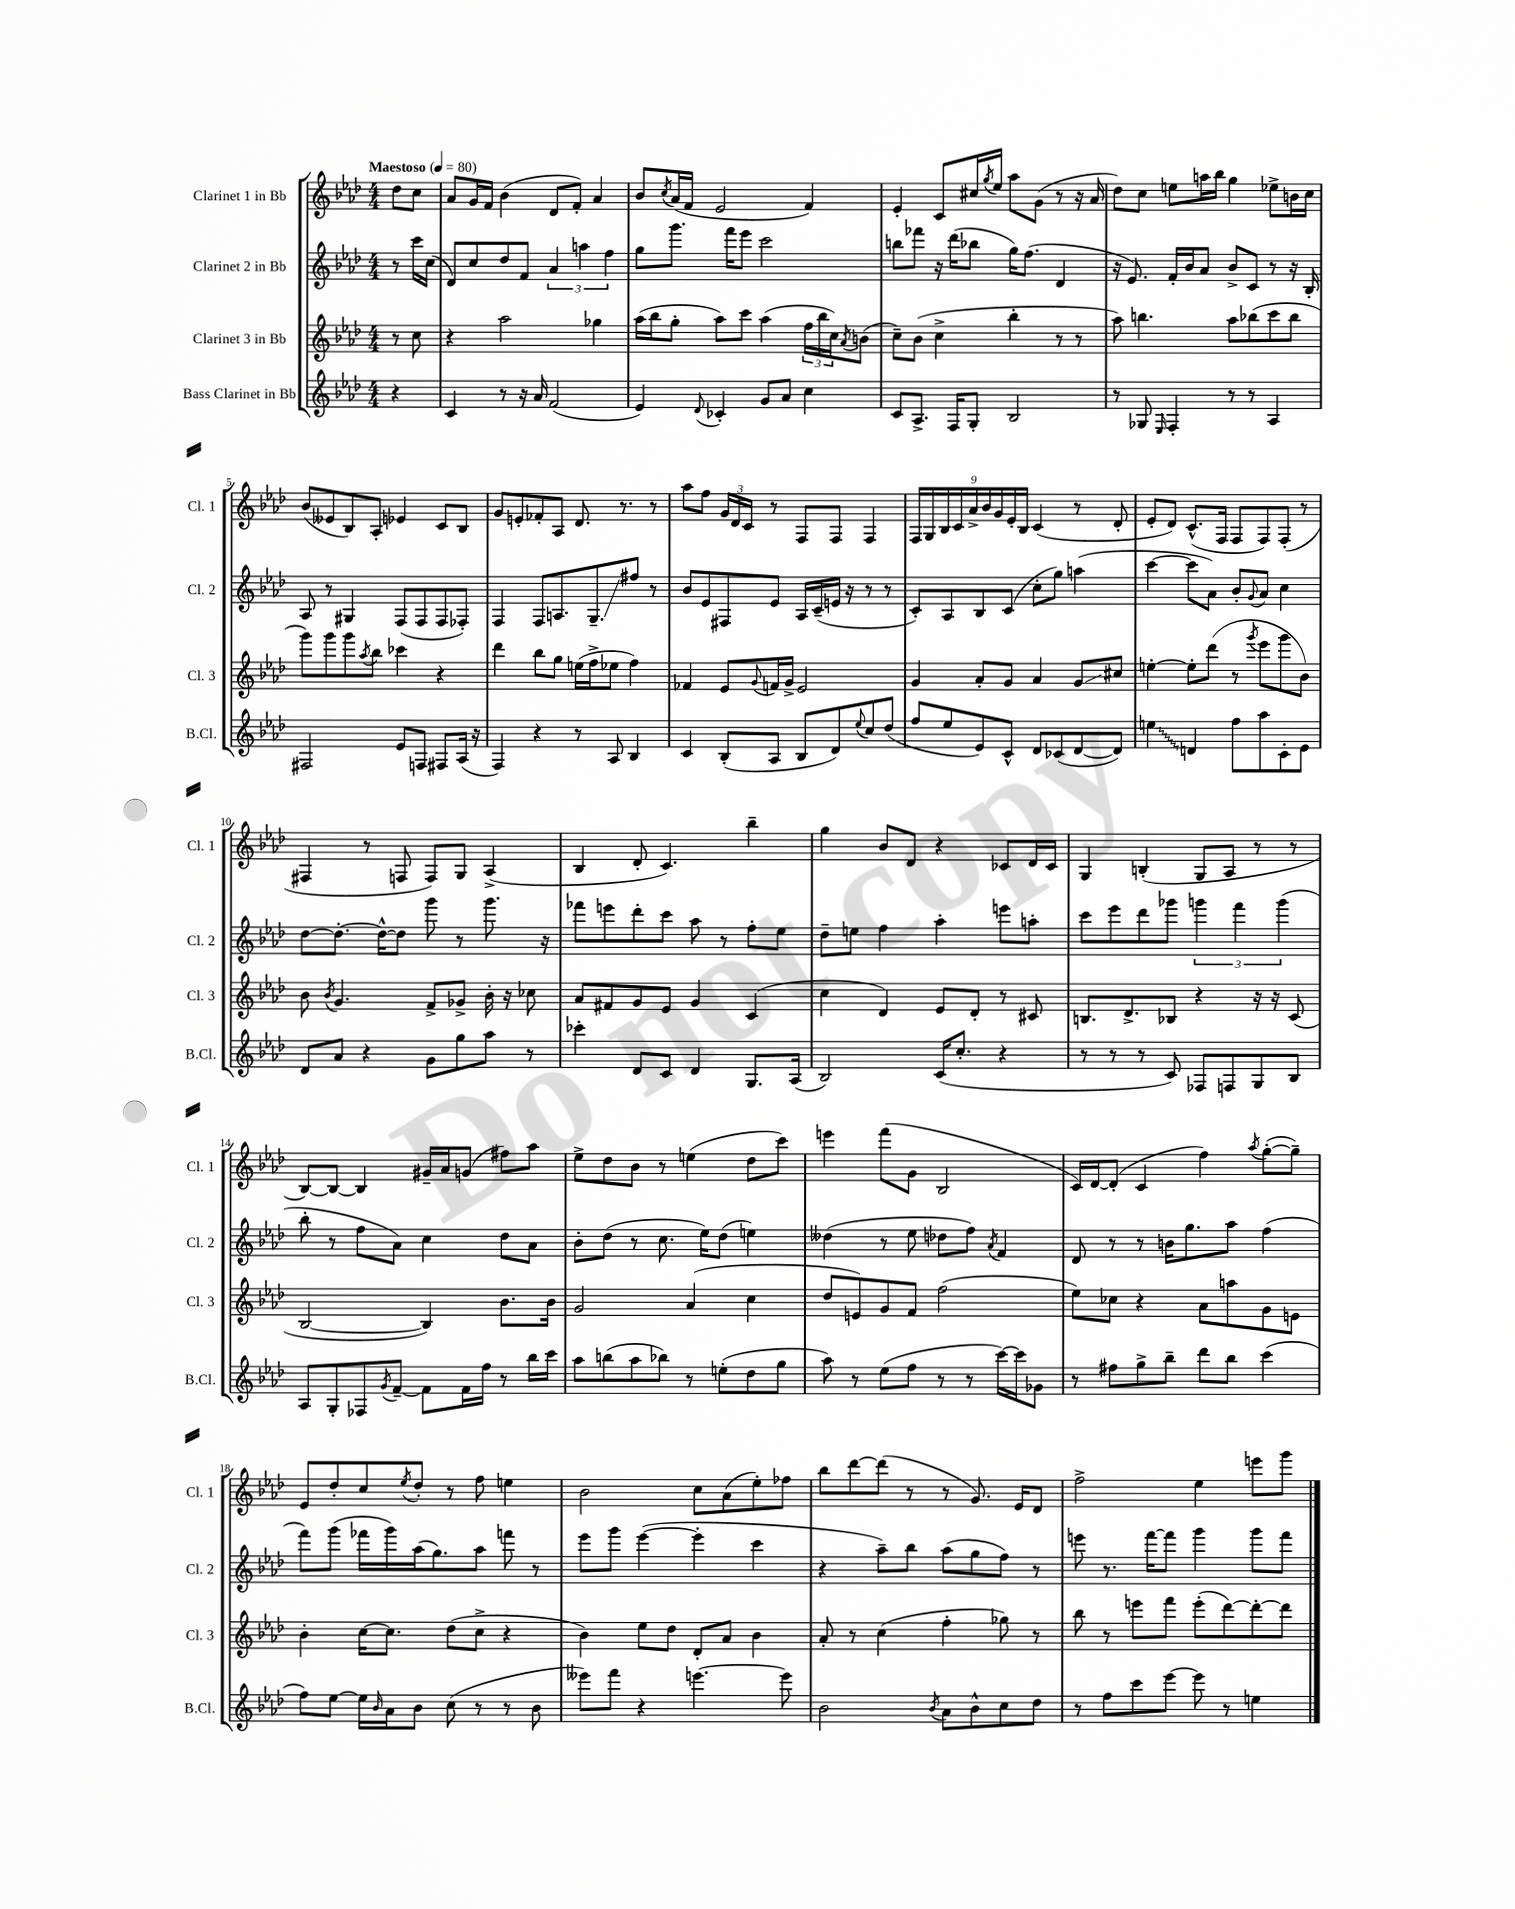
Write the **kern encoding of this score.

**kern	**kern	**kern	**kern
*staff4	*staff3	*staff2	*staff1
*clefG2	*clefG2	*clefG2	*clefG2
*k[b-e-a-d-]	*k[b-e-a-d-]	*k[b-e-a-d-]	*k[b-e-a-d-]
*M4/4	*M4/4	*M4/4	*M4/4
*MM80	*MM80	*MM80	*MM80
4r	8r	8r	8dd-\L
.	8cc\	16ccc\LL	8cc\J
.	.	(16cc\JJ	.
=	=	=	=
4c/	4r	8d-/L)	8a-/L
.	.	8cc/	16g/L
.	.	.	16f/JJ
8r	2aa-\	8dd-/	(4b-\
16r	.	8f/J	.
16a-/	.	.	.
(2f/	.	6a-/	8d-/L
.	.	.	8f'/J)
.	.	6aa\	.
.	4gg-\	.	4a-/
.	.	6ff\	.
=	=	=	=
4e-/)	(16aa-\LL	8gg\L	8b-/L
.	16bb-\J	.	.
.	.	.	8qcc/
.	8gg'\J	8.ggg\J	(16a-/L
.	.	.	16f/JJ
8qqd-/	.	.	.
4c-'/	8aa-\L)	.	2e-/
.	.	16fff\LK	.
.	8ccc\J	8eee-\J	.
8g/L	(4aa-\	2ccc\	.
8a-/J	.	.	.
4cc\	24ff\LL	.	4f/)
.	24bb-\	.	.
.	24cc\J)	.	.
.	8qa-/	.	.
.	(8b\J	.	.
=	=	=	=
8c/L	8cc~\L)	8bb\L	4e-'/
8.A-^/J	(8b-\J	8fff-\J	.
.	4cc^\	16r	8c/L
16F/LK	.	(16ddd-\LK	.
8G'/J	.	8bb-\J	16cc#/L
.	.	.	8qgg/
.	.	.	16ee-/JJ
2B-/	4bb-'\	16gg\LK)	8aa-\L
.	.	(8.ff\J	.
.	.	.	(8g\J
.	8r	4d-/	8r
.	8r	.	16r
.	.	.	16a-/
=	=	=	=
8r	8aa-\)	16r	8dd-\L)
.	.	8.e-/)	.
8G-/	4.bb\	.	8cc\J
16qqE-/	.	.	.
4F'/	.	16f'/LL	8ee\L
.	.	16b-/J	.
.	.	8a-/J	16aa\L
.	.	.	16bb-\JJ
8r	8aa-\L	8b-^/L	4gg\
8r	(8bb-\	8c/J	.
4A-/	8ccc\	8r	8ee-^\L
.	8bb-\J	16r	16b\L
.	.	16B-'/	16cc\JJ
=	=	=	=
2F#/	8ggg\L)	8A-/	(8b-/L
.	8ggg\	8r	8e--/
.	8ggg\	4G#/	8B-/)
.	8qaa-/	.	.
.	8bb-\J	.	8A-'/J
8e-/L	4ccc-\	(8F/L	4e-/
8F/J	.	8F/	.
8F#/L	4r	8F/	8c/L
(16A-/Jk	.	8F-'/J)	8B-/J
16r	.	.	.
=	=	=	=
4F/)	4ddd-\	4F/	8g/L
.	.	.	8e'/
4r	8bb-\L	8F/L	8f-'/
.	8gg\J	8.A/	8A-/J
8r	(16ee\LL	.	8.d-/
.	16ff^\J	8.G~/	.
8A-/	8ee-\J	.	.
.	.	.	8.r
4B-/	4ff\)	8ff#/J	.
.	.	8r	8r
=	=	=	=
4c/	4f-/	8b-/L	8aa-\L
.	.	8e-/	8ff\J
(8B-'/L	8e-/L	8F#/	24g/LL
.	.	.	24d-/
.	.	.	24c/JJ
.	8qqg/	.	.
8A-/J	16f/L	8e-/J	8r
.	16g^/JJ	.	.
8B-/L	2e-/	16A-/LL	8F/L
.	.	(16c~/	.
8d-/)	.	16e/JJ	8F/J
.	.	16r	.
8qqee-/	.	.	.
8cc/	.	8r	4F/
(8dd-/J	.	8r	.
=	=	=	=
8ff/L	4g/	8c'/L)	18F/LL
.	.	.	18G/
.	.	.	18B-/
8ee-/	.	8A-/	.
.	.	.	18c/
.	.	.	18a-^/
8e-/)	8a-'/L	8B-/	.
.	.	.	18b-/
.	.	.	18g/
8c^^/J	8g/J	(8c/J	.
.	.	.	18e-'/
.	.	.	18B-/JJ
8d-/L	4a-/	8cc'\L	(4c/
(8c-/	.	8gg\J)	.
[8d-/	8g/L	(4aa\	8r
8d-/]J)	8cc#/J	.	8d-'/
=	=	=	=
4ee\	[4ee'\	[4ccc\	8e-'/L
.	.	.	8d-/J)
4d/	8ee'\]L	8ccc\]L	(8.c^^/L
.	(8ddd-\J	8a-\J)	.
.	.	.	16F/Jk
8ff\L	8r	8b-'/L	8F/L
.	8qggg/	8qqg/	.
8aa-\	8eee-\L	8a-/J	8F/)
8c'\	8ggg\	4cc\	(8F'/J
8e-\J	8b-\J)	.	8r
=	=	=	=
8d-/L	8b-\	[8dd-\L	4F#/
.	8qb-/	.	.
8a-/J	4.g/	8.dd-'\_J	.
4r	.	.	8r
.	.	16dd-^^\_LK	.
.	.	8dd-\]J	8F/
8g\L	8f^/L	8ggg\	8F/L)
8gg\	8g-^/J	8r	8G/J
8aa-\J	16b-'\	8.ggg\	(4A-^/
.	16r	.	.
8r	8cc-\	.	.
.	.	16r	.
=	=	=	=
4ccc-'\	8a-/L	8fff-\L	4B-/
.	8f#/	8eee\	.
8d-/L	8g/	8ddd-'\	8d-'/
8c/J	8e-/J	8ccc\J	4.c/)
4d-/	4g/	8aa-\	.
.	.	8r	.
8.G/L	(4c/	8ff'\L	4bb-~\
.	.	8ee-\J	.
(16A-/Jk	.	.	.
=	=	=	=
2B-/)	4cc\	8dd-~\L	4gg\
.	.	8ee\J	.
.	4d-/)	4ff\	8b-/L
.	.	.	8d-/J
(16c/LK	8e-/L	4aa-'\	4r
8.cc'/J	.	.	.
.	8d-'/J	.	.
4r	8r	8eee\L	8c-/L
.	8c#/	8aa'\J	16d-/L
.	.	.	16c-/JJ
=	=	=	=
8r	8.B/L	8ccc\L	4G/
8r	.	8eee-\	.
.	8.d-^/	.	.
8r	.	8ddd-\	(4B'/
8c/)	8B-/J	8ggg-\J	.
8F-/L	4r	6ggg\	8G/L
8F/	.	.	8A-/J
.	.	6fff\	.
8G/	16r	.	8r
.	16r	.	.
.	.	(6ggg\	.
8B-/J	(8c/	.	8r
=	=	=	=
8A-/L	[2B-/	8bb-'\	[8B-/L)
8G'/	.	8r	8B-/_J
8F-/	.	8ff\L	4B-/]
8qg/	.	.	.
[8f~/J	.	8a-\J)	.
8f\]L	4B-/])	4cc\	16g#~/LL
.	.	.	16a-/J
16f\L	.	.	(8g/J
16ff\JJ	.	.	.
8r	8.b-\L	8dd-\L	8ff#\L)
16bb-\LL	.	8a-\J	8aa-\J
16ccc\JJ	16b-\Jk	.	.
=	=	=	=
8aa-\L	2g/	8b-'\L	8ee-^\L
(8bb\	.	(8dd-\J	8dd-\
8aa-\	.	8r	8b-\J
8bb-\J)	.	8.cc\	8r
8r	(4a-/	.	(4ee\
.	.	16ee-\LK)	.
(8ee'\L	.	(8dd-\J	.
8dd-\	4cc\	4ee\)	8dd-\L
8gg\J	.	.	8ccc\J)
=	=	=	=
8aa-\)	8dd-/L	(4dd--\	4eee\
8r	8e/)	.	.
(8ee-\L	8g/	8r	(8fff\L
8ff\J	8f/J	8ee-\	8g\J
8r	(2ff\	8dd-\L	2B-/
8r	.	8ff\J)	.
.	.	8qa-/	.
[16ccc\LL)	.	4f/	.
16ccc\]J	.	.	.
8g-\J	.	.	.
=	=	=	=
8r	8ee-\L)	8d-/	16c/LL)
.	.	.	[16d-/J
8ff#\L	8cc-\J	8r	(8d-'/]J
8gg^\	4r	8r	4c/
8bb-~\J	.	16b\LK	.
.	.	8.gg\	.
8ddd-\L	8a-\L	.	4ff\)
8bb-\J	8aa\	8aa-\J	.
.	.	.	8qaa-/
(4ccc\	8g\	(4ff\	([8gg'\L
.	8e\J	.	8gg~\]J)
=	=	=	=
8ff\L)	4b-'\	8fff\L)	8e-/L
[8ee-\J	.	(8ggg\J	8dd-'/
16ee-\]LL	[16cc\LK	16fff-\LL	8cc/
16qqb-/	.	.	.
16a-\J	8.cc\]J	16ggg\)	.
.	.	.	8qee-/
8b-\J	.	(16aa-\J	8dd-'/J
.	.	8.gg\)	.
(8cc\	(8dd-\L	.	8r
8r	8cc^\J	8aa-\J	8ff\
8r	4r	8fff\	4ee\
8b-\	.	8r	.
=	=	=	=
8eee--\L)	4b-\)	8eee-\L	2b-\
8fff\J	.	8ggg\J	.
4r	8ee-\L	([4eee-\	.
.	8dd-\J	.	.
[4.eee\	8d-'/L	4eee-'\]	8cc\L
.	8a-/J	.	(8a-\
.	4b-\	4ccc\	8ee-'\)
8eee\]	.	.	8ff-\J
=	=	=	=
2b-\	8a-'/	4r	8bb-\L
.	8r	.	[8ddd-\
.	(4cc\	8aa-~\L)	(8ddd-\]J
.	.	8bb-\J	8r
8qb-/	.	.	.
8a-\L	4ff'\	(8aa-\L	8r
8b-^^\	.	8gg\	8.g/)
8cc\	8gg-\)	8ff\J)	.
.	.	.	16e-/LK
8dd-\J	8r	8r	8d-/J
=	=	=	=
8r	8bb-\	8eee\	2ff^\
8ff\L	8r	8.r	.
8ccc\	8eee\L	.	.
.	.	[16fff\LK	.
[8eee-\J	8fff\J	8fff\]J	.
8eee-\]	(8eee'\L	4ggg\	4ee-\
8r	[8ddd-\)	.	.
4ee\	8ddd-'\_	8ggg\L	8eee\L
.	8ddd-\]J	8fff\J	8ggg\J
==	==	==	==
*-	*-	*-	*-
